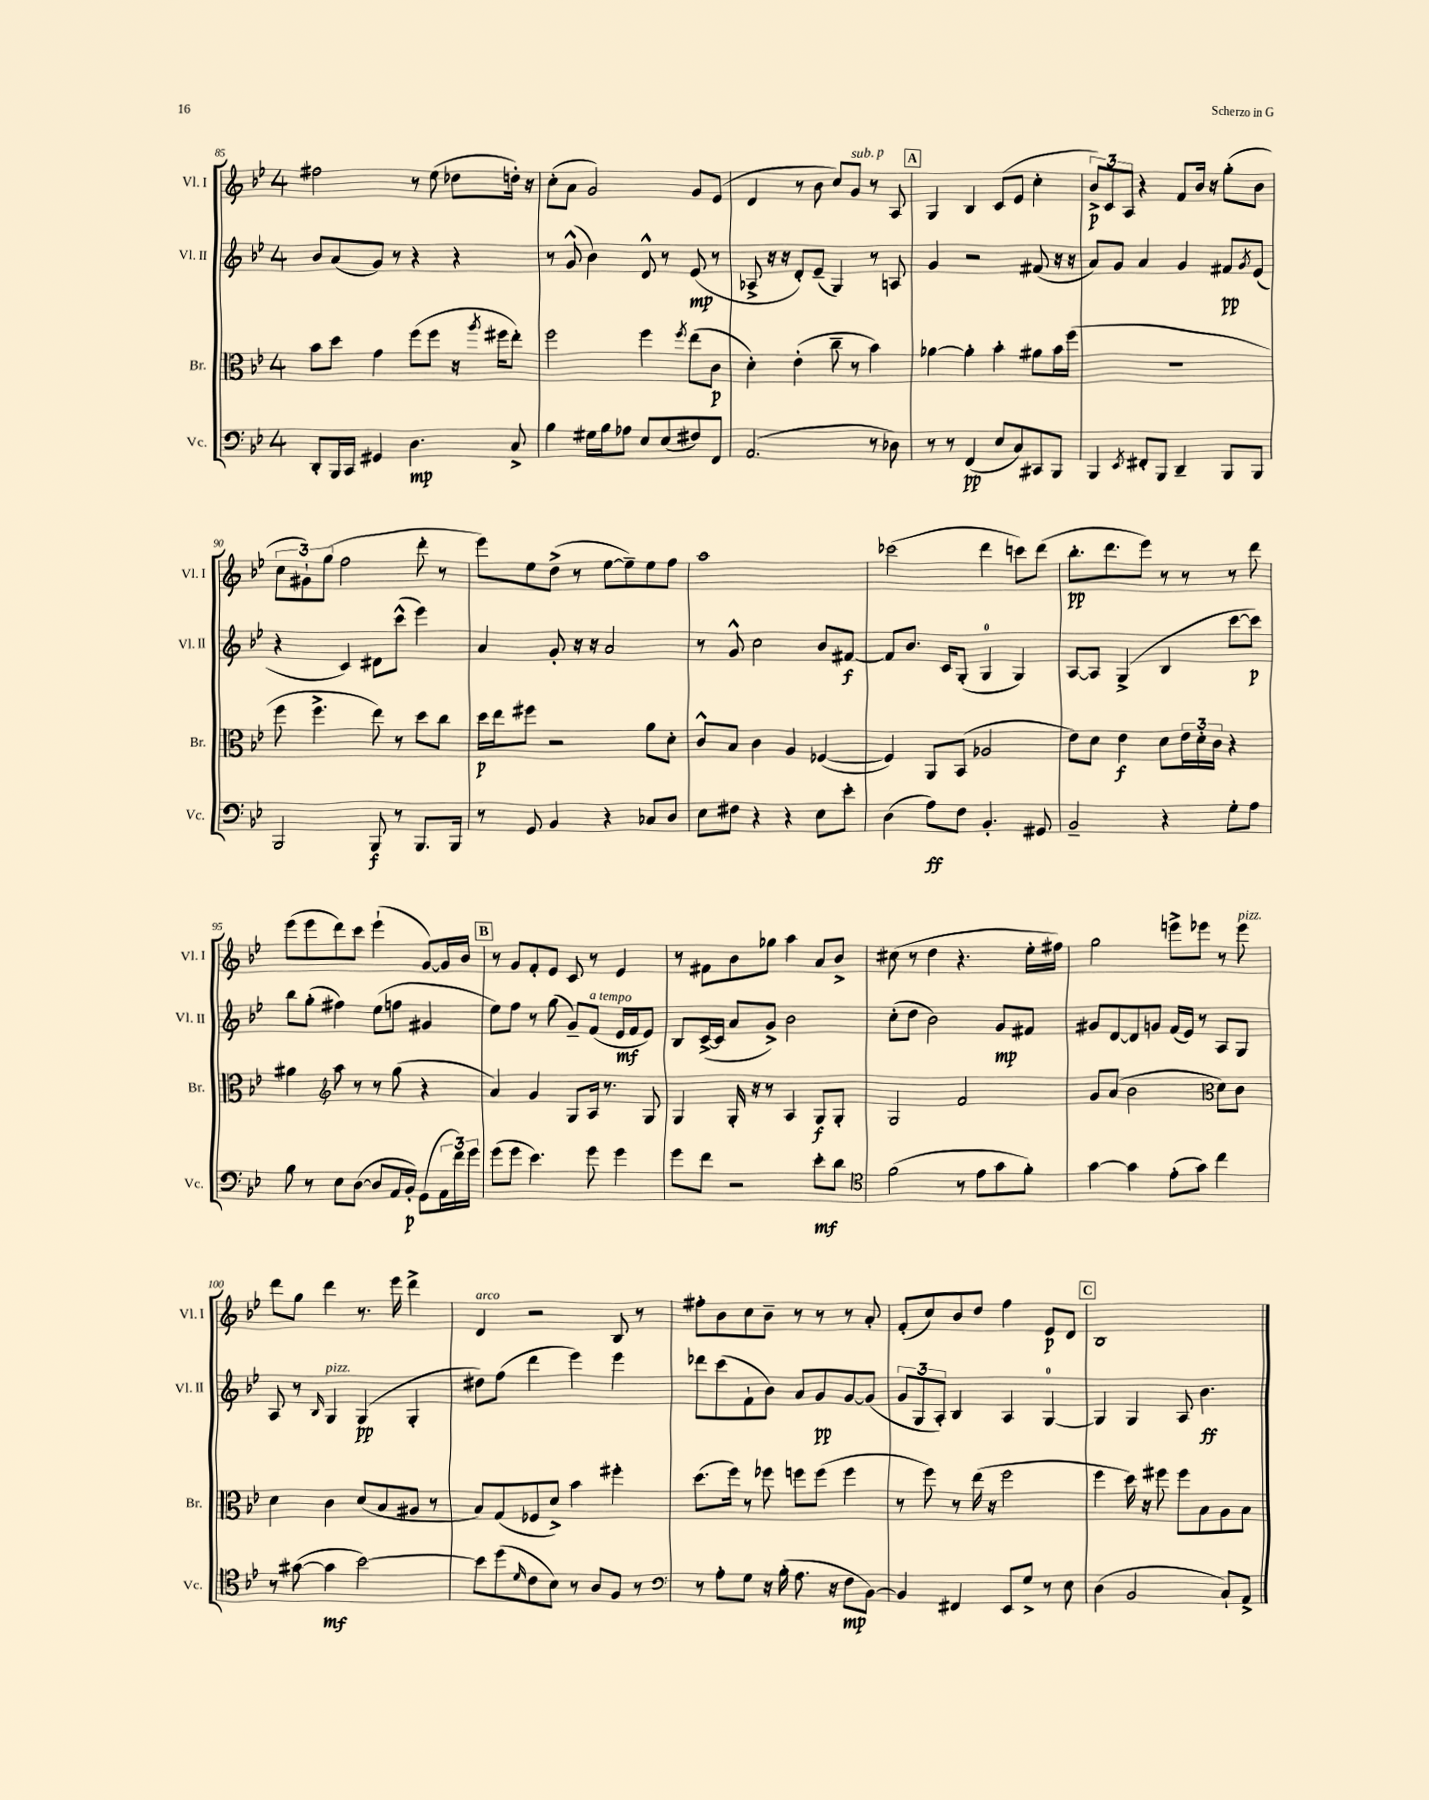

**kern	**kern	**kern	**kern
*staff4	*staff3	*staff2	*staff1
*clefF4	*clefC3	*clefG2	*clefG2
*k[b-e-]	*k[b-e-]	*k[b-e-]	*k[b-e-]
*M4/4	*M4/4	*M4/4	*M4/4
8DD'	8b-	8b-	2ff#
16BBB-	8dd	(8a	.
16CC	.	.	.
4GG#	4g	8g)	.
.	.	8r	.
4.D	(8ff	4r	8r
.	8ff	.	(8ee-
.	16r	4r	8dd-
.	8qaa	.	.
.	16ff#	.	.
8C^	8ee-')	.	16dd')
.	.	.	16r
=	=	=	=
4B-	2ff	8r	(8cc'
.	.	(8g^^	8a
16G#	.	4b-)	2g)
16B-	.	.	.
8A-	.	.	.
8E-	4ff	8d^^	.
(8E-	.	8r	.
.	8qff	.	.
8F#)	(8ee-	(8e-	8g
8FF	8c	8r	(8e-
=	=	=	=
(2.AA	4d')	8A-^	4d
.	.	16r	.
.	.	16r	.
.	(4e-'	8d')	8r
.	.	(8e-~	8b-
.	8cc~	4G)	8cc)
.	8r	.	8g
8r	4b-)	8r	8r
8D-)	.	8A	8A
=	=	=	=
8r	[4a-	4g	4G
8r	.	.	.
(4FF	4a-']	2r	4B-
8E-	4b-'	.	(8c
8C)	.	.	8e-
8CC#	8a#	(8f#	4cc'
8BBB-	16b-	16r	.
.	(16ff	16r	.
=	=	=	=
4BBB-	1r	8a)	12b-^)
.	.	.	12c
.	.	8g	.
.	.	.	12A
8qEE-	.	.	.
8FF#'	.	4a	4r
8BBB-	.	.	.
4DD~	.	4g	8f
.	.	.	16b-
.	.	.	16r
8BBB-	.	8f#	(8gg'
.	.	8qg	.
8BBB-	.	(8e-	8b-
=	=	=	=
2BBB-	8ff	4r	12cc
.	.	.	12g#`)
.	4.ff^	.	.
.	.	.	(12gg
.	.	4c)	2ff
8BBB-	8ee-)	8d#	.
8r	8r	(8ccc^^	.
8.BBB-	8dd	4eee-)	8ddd'
.	8cc	.	8r
16BBB-	.	.	.
=	=	=	=
8r	16dd	4a	8eee-)
.	16ee-	.	.
8GG	8ff#	.	8ee-
4BB-	2r	8g'	(8dd^
.	.	16r	8r
.	.	16r	.
4r	.	2a	[8ee-
.	.	.	8ee-~])
8C-	8a	.	8ee-
8D	8d'	.	8ff
=	=	=	=
8E-	8c^^	8r	1aa
8F#	8B-	8g^^	.
4r	4c	2cc	.
4r	4A	.	.
8E-	([4F-	8b-	.
8e-'	.	[8f#	.
=	=	=	=
(4D	4F-])	8f#]	(2ccc-
.	.	8.b-	.
8A)	8AA	.	.
.	.	16c	.
8F	(8BB-	(8G'	.
4.BB-'	2A-	4G	4ddd
.	.	4G)	8ccc)
8GG#	.	.	(8ddd
=	=	=	=
2BB-~	8e-)	[8A	8.bb-'
.	8d	8A]	.
.	.	.	8.ddd
.	4e-	(4G^	.
.	.	.	8eee-)
4r	8d	4B-	8r
.	24e-	.	8r
.	24d'	.	.
.	24c	.	.
8G'	4r	[8ccc	8r
8A	.	8ccc])	8ddd
=	=	=	=
8B-	4a#	8bb-	(8eee-
8r	.	(8gg'	8eee-
*	*clefG2	*	*
8E-	8aa	4ff#)	8ddd)
([8D	8r	.	8ccc
8D]	8r	(8ee-	(4eee-`
16AA	(8gg	8ff	.
16BB-')	.	.	.
(8GG	4r	4g#	[8g)
24AA	.	.	16g]
24f)	.	.	.
.	.	.	16b-
24g	.	.	.
=	=	=	=
(8g	4a)	8ee-)	8r
8g	.	8ff	8g
4.e-)	4g	8r	8f'
.	.	(8gg	8e-
.	8G	8g~)	8c
8g	16A	(8f	8r
.	8.r	.	.
4g	.	16e-	4e-
.	.	16f	.
.	8G	8e-)	.
=	=	=	=
8g	4G	8B-	8r
8f	.	([16c^	8f#
.	.	16c]	.
2r	16G'	8a	8b-
.	16r	.	.
.	8r	8g^)	8gg-
.	4A	2b-	4aa
8e-'	8G	.	8a
8d	8G'	.	8b-^
=	=	=	=
*clefC4	*	*	*
(2f	2G	(8cc'	(8cc#
.	.	8dd	8r
.	.	2b-)	4dd
8r	2f	.	4.r
8e-	.	.	.
8g	.	8g	.
8f')	.	8f#	16ee-'
.	.	.	16ff#)
=	=	=	=
[4g	8g	8g#	2gg
.	(8a	[8d	.
4g]	2b-	8d]	.
.	.	8g	.
(8e-'	.	(16f	8eee^
.	.	16e-)	.
8g)	.	8r	8eee-
*	*clefC3	*	*
4cc	8d)	8A	8r
.	8c	8G	8eee-
=	=	=	=
8r	4d	8A	8ddd
([8g#	.	8r	8gg
.	.	16qqB-	.
4g#]	4c	4G	4ddd
[2b-)	(8d	(4G	8.r
.	8B-	.	.
.	.	.	16eee-
.	8A#	4G'	4ddd^
.	8r	.	.
=	=	=	=
8b-]	8B-)	8dd#)	4d
(8dd	(8G	(8ff	.
16qqd	.	.	.
8c	8F-	4ddd	2r
8B-)	8d^)	.	.
8r	4b-	4eee-)	.
8A	.	.	.
8F	4ff#'	4eee-	8B-
8r	.	.	8r
=	=	=	=
*clefF4	*	*	*
8r	(8.dd	8ddd-	8ff#'
8A'	.	(8ccc	8b-
.	16ff)	.	.
8G	8r	8f`	8cc
16r	8ff-	8b-)	8b-~
(16B-'	.	.	.
8.A	8ff	8a	8r
.	(8ff	8g	8r
16r	.	.	.
8F	4ff	[8g	8r
[8BB-)	.	(8g]	8a'
=	=	=	=
4BB-]	8r	12g	(8f'
.	.	12G	.
.	8ff)	.	8cc)
.	.	12A')	.
4FF#	8r	4B-	8b-
.	(16ee-	.	8dd
.	16r	.	.
8EE-	2ff	4A	4ff
8G^	.	.	.
8r	.	[4G	8e-
8E-	.	.	8d
=	=	=	=
(4D	4ff	4G]	1B-
2BB-	16dd)	4G	.
.	16r	.	.
.	8ff#	.	.
.	8ff#	8A	.
.	8B-	4.b-	.
8C`)	8A	.	.
8AA^	8B-	.	.
==	==	==	==
*-	*-	*-	*-
